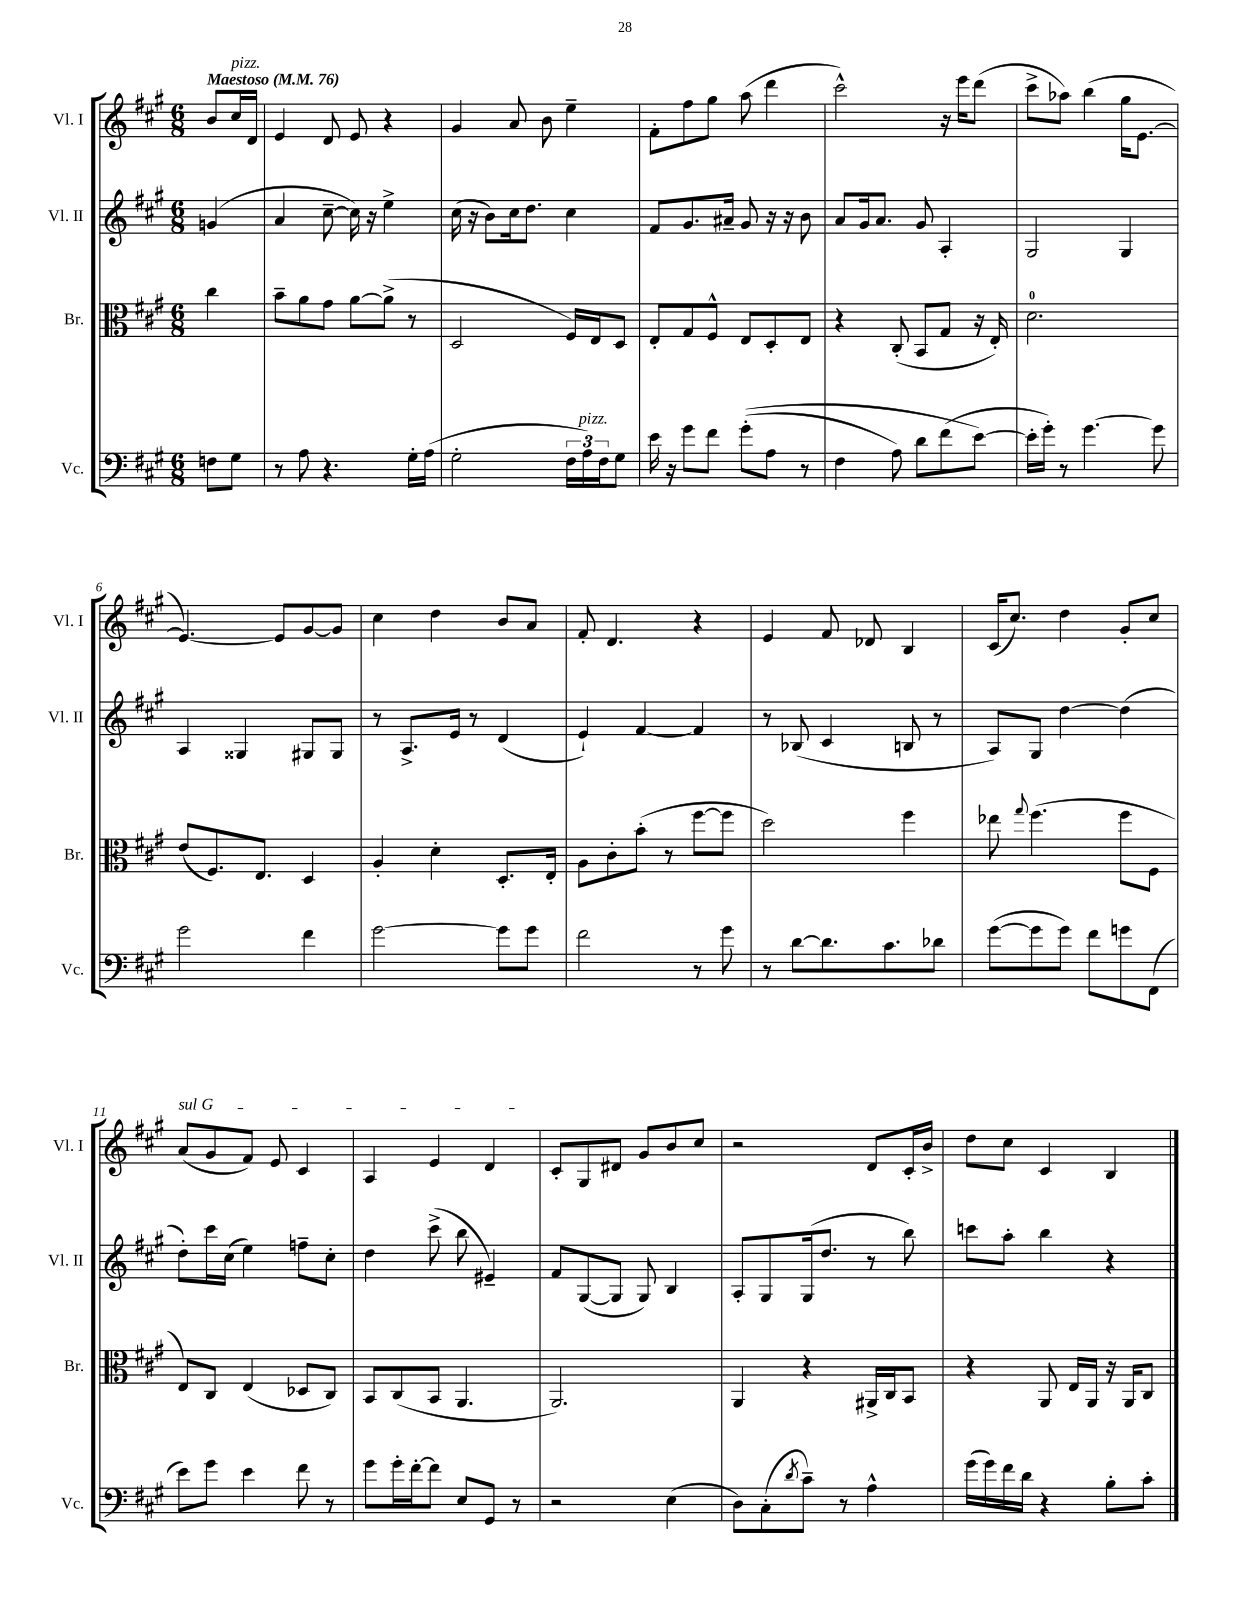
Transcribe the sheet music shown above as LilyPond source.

<<
\new StaffGroup <<
\new Staff = "s0" \with { instrumentName = "Vl. I" shortInstrumentName = "Vl. I" } {
    \clef treble \key a \major \numericTimeSignature \time 6/8 \partial 4 \tempo "Maestoso" 4 = 76
    b'8 cis''16^\markup { \italic "pizz." } d'16 |
    e'4 d'8 e'8 r4 |
    gis'4 a'8 b'8 e''4-- |
    fis'8-. fis''8 gis''8 a''8( d'''4 |
    cis'''2-^) r16 e'''16 d'''8( |
    cis'''8-> aes''8) b''4( gis''16 e'8.~ |
    e'4.~) e'8 gis'8~ gis'8 |
    cis''4 d''4 b'8 a'8 |
    fis'8-. d'4. r4 |
    e'4 fis'8 des'8 b4 |
    cis'16( cis''8.) d''4 gis'8-. cis''8 |
    \once \override TextSpanner.bound-details.left.text = \markup { \italic "sul G" } a'8\startTextSpan( gis'8 fis'8) e'8 cis'4 |
    a4 e'4 d'4\stopTextSpan |
    cis'8-. gis8 dis'8 gis'8 b'8 cis''8 |
    r2 d'8 cis'16-. b'16-> |
    d''8 cis''8 cis'4 b4 \bar "|." |
}
\new Staff = "s1" \with { instrumentName = "Vl. II" shortInstrumentName = "Vl. II" } {
    \clef treble \key a \major \numericTimeSignature \time 6/8 \partial 4
    g'4( |
    a'4 cis''8~-- cis''16) r16 e''4-> |
    cis''16( r16 b'8) cis''16 d''8. cis''4 |
    fis'8 gis'8. ais'16-- gis'8 r16 r16 b'8 |
    a'8 gis'16 a'8. gis'8 a4-. |
    gis2 gis4 |
    a4 gisis4 gis8 gis8 |
    r8 a8.-> e'16 r8 d'4( |
    e'4-!) fis'4~ fis'4 |
    r8 bes8( cis'4 b8 r8 |
    a8) gis8 d''4~ d''4( |
    d''8-.) cis'''16 cis''16( e''4) f''8-- cis''8-. |
    d''4 cis'''8->( b''8 eis'4--) |
    fis'8 gis8~( gis8 gis8) b4 |
    a8-. gis8 gis16( d''8. r8 b''8) |
    c'''8 a''8-. b''4 r4 \bar "|." |
}
\new Staff = "s2" \with { instrumentName = "Br." shortInstrumentName = "Br." } {
    \clef alto \key a \major \numericTimeSignature \time 6/8 \partial 4
    cis''4 |
    b'8-- a'8 gis'8 a'8~ a'8->( r8 |
    d2 fis16) e16 d8 |
    e8-. gis8 fis8-^ e8 d8-. e8 |
    r4 cis8-.( b,8 gis8 r16 e16-.) |
    d'2.-0 |
    e'8( fis8.) e8. d4 |
    a4-. d'4-. d8.-. e16-. |
    a8 cis'8-. b'8-.( r8 fis''8~ fis''8 |
    d''2) fis''4 |
    ees''8 \appoggiatura { gis''8 } fis''4.( fis''8 fis8 |
    e8) cis8 e4( des8 cis8) |
    b,8 cis8( b,8 a,4. |
    a,2.) |
    a,4 r4 ais,16-> cis16 b,8 |
    r4 a,8 e16 a,16 r16 a,16 cis8 \bar "|." |
}
\new Staff = "s3" \with { instrumentName = "Vc." shortInstrumentName = "Vc." } {
    \clef bass \key a \major \numericTimeSignature \time 6/8 \partial 4
    f8 gis8 |
    r8 a8 r4. gis16-. a16( |
    gis2-. \tuplet 3/2 { fis16 a16^\markup { \italic "pizz." }) fis16 } gis8 |
    e'16 r16 gis'8 fis'8 gis'8-.(\( a8 r8 |
    fis4 a8) d'8 fis'8( e'8~\) |
    e'16-. gis'16-.) r8 gis'4.~ gis'8 |
    gis'2 fis'4 |
    gis'2~ gis'8 gis'8 |
    fis'2 r8 gis'8 |
    r8 d'8~ d'8. cis'8. des'8 |
    gis'8~( gis'8 gis'8) fis'8 g'8 fis,8( |
    e'8) gis'8 e'4 fis'8 r8 |
    gis'8 gis'16-. fis'16~-. fis'8 e8 gis,8 r8 |
    r2 e4( |
    d8) cis8-.( \acciaccatura { d'8 } cis'8--) r8 a4-^ |
    gis'16( gis'16) fis'16 d'16 r4 b8-. cis'8-. \bar "|." |
}
>>
>>
